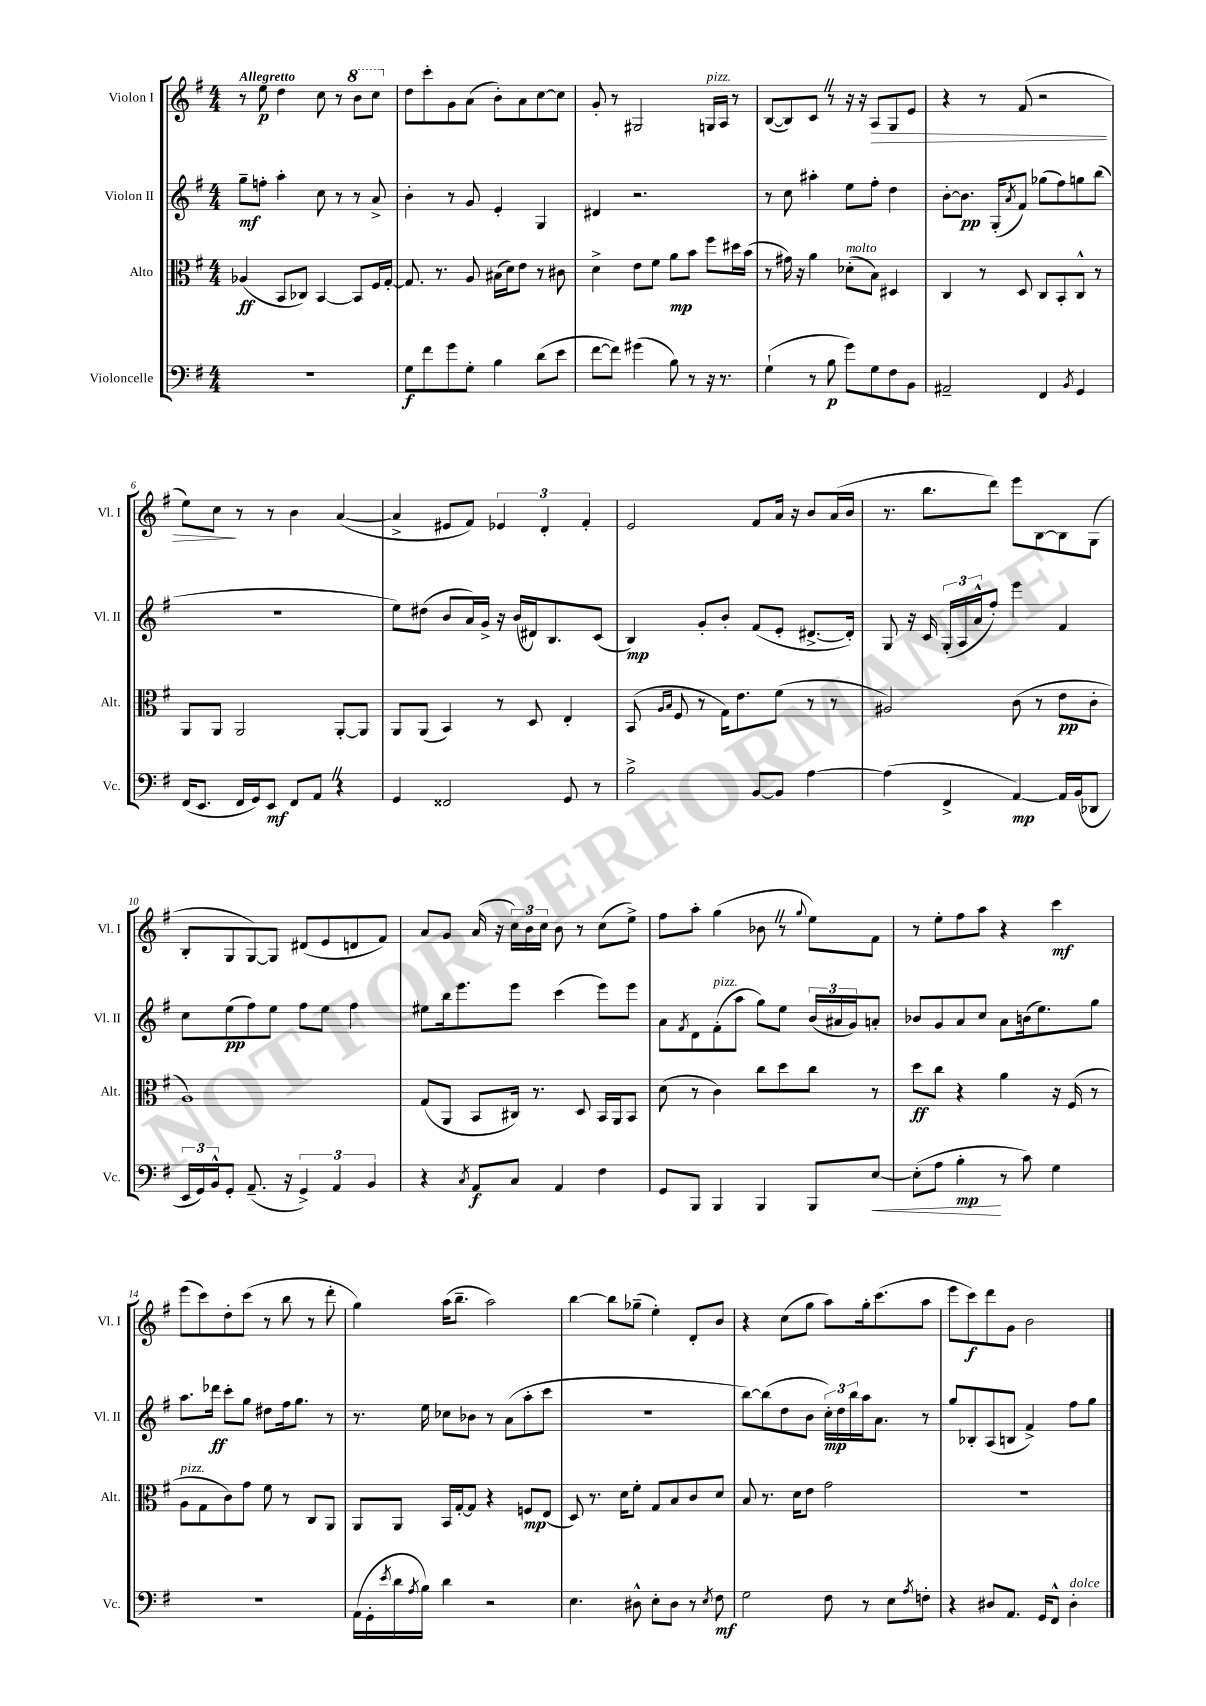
<<
\new StaffGroup <<
\new Staff = "s0" \with { instrumentName = "Violon I" shortInstrumentName = "Vl. I" } {
    \clef treble \key g \major \numericTimeSignature \time 4/4 \tempo "Allegretto"
    r8 e''8\p d''4 c''8 r8 \ottava #1 b''8 c'''8 \ottava #0 |
    d''8 c'''8-. g'8 a'8( b'8-.) a'8 c''8~ c''8 |
    g'8-. r8 gis2 g16^\markup { \italic "pizz." } a16 r8 |
    b8~( b8) c'8 \once \override BreathingSign.text = \markup { \musicglyph "scripts.caesura.straight" } \breathe r8 r16 r16 a8\> g8 e'8 |
    r4 r8 fis'8( r2 |
    e''8) c''8\! r8 r8 b'4 a'4~( |
    a'4-> eis'8 fis'8) \tuplet 3/2 { ees'4 d'4-. fis'4-. } |
    e'2 fis'8 a'16 r16 b'8 a'16( b'16 |
    r8. b''8. d'''8) e'''8 b8~ b8 g8( |
    b8-. g8 g8~) g8 dis'8( e'8 d'8 fis'8) |
    a'8 g'8 a'16( r16 \tuplet 3/2 { c''16) b'16 c''16 } b'8 r8 c''8( e''8->) |
    fis''8 a''8-. g''4( bes'8 \once \override BreathingSign.text = \markup { \musicglyph "scripts.caesura.straight" } \breathe r8 \appoggiatura { g''8 } e''8) fis'8 |
    r8 e''8-. fis''8 a''8 r4 c'''4\mf |
    e'''8( c'''8) d''8-. c'''8( r8 b''8 r8 d'''8-. |
    g''4) a''16( b''8.-- a''2) |
    b''4~ b''8 ges''8--( e''4-.) d'8-. b'8 |
    r4 c''8( g''8 a''8) g''16-. c'''8.( a''8 |
    e'''8 c'''8\f) d'''8 g'8 b'2 \bar "|." |
}
\new Staff = "s1" \with { instrumentName = "Violon II" shortInstrumentName = "Vl. II" } {
    \clef treble \key g \major \numericTimeSignature \time 4/4
    g''8--\mf f''8-. a''4-. c''8 r8 r8 a'8-> |
    b'4-. r8 g'8 e'4-. g4 |
    dis'4 r2. |
    r8 c''8 ais''4-. e''8 fis''8-. d''4 |
    b'8~-. b'8.\pp g16-.( \acciaccatura { a'8 } fis'8) ges''8( fis''8) g''8 b''8( |
    R1 |
    e''8) dis''8( b'8 a'16) g'16-> r16 b'16( dis'16) b8. c'8( |
    b4\mp) g'8-. b'8-. fis'8( e'8-. dis'8.~-> dis'16-.) |
    g8 r16 c'16 \tuplet 3/2 { g16-.( a16 a'16-^ } fis''8-.) e'''4 fis'4 |
    c''8 e''8\pp( fis''8) e''8 fis''8 e''8 fis''4 |
    eis''8 b''16 e'''8. e'''8 c'''4( e'''8) e'''8 |
    a'8 \acciaccatura { fis'8 } d'8 fis'8-.^\markup { \italic "pizz." }( a''8 g''8) e''8 \tuplet 3/2 { b'16( ais'16 g'16) } a'8-. |
    bes'8 g'8 a'8 c''8 a'8 b'16( e''8.) g''8 |
    a''8. des'''16\ff c'''8-. g''8 dis''8 fis''16 g''8. r8 |
    r8. e''16 ces''8 bes'8 r8 a'8( a''8-. c'''8 |
    r1 |
    b''8~) b''8( d''8 b'8 \tuplet 3/2 { c''16-.\mp) d''16 b''16 } a''16 a'8. r8 |
    g''8 bes8-. a8( b8 fis'4->) fis''8 g''8 \bar "|." |
}
\new Staff = "s2" \with { instrumentName = "Alto" shortInstrumentName = "Alt." } {
    \clef alto \key g \major \numericTimeSignature \time 4/4
    aes4\ff( b,8 ces8) b,4~ b,8 fis16 g16~-. |
    g8. r8. a8 bis16( d'16) e'8 r8 cis'8 |
    d'4-> e'8 fis'8 a'8\mp b'8 fis''8 dis''16 b'16( |
    r8 gis'16) r16 a'4 des'8-.^\markup { \italic "molto" }( b8) dis4 |
    c4 r8 d8 c8 b,8-. c8-^ r8 |
    a,8 a,8 a,2 a,8~-. a,8 |
    a,8 a,8( b,4) r8 d8 e4-. |
    b,8( \grace { a16 b16 } fis8 r8 g16) e'8. fis'8( r8 r8 |
    ais2) c'8( r8 e'8\pp c'8-. |
    a1) |
    g8( a,8 b,8 cis16) r8. d8 b,16 a,16 b,8 |
    d'8( r8 c'4) c''8 d''8 c''8 r8 |
    d''8\ff c''8 r4 a'4 r16 fis16( r8 |
    a8^\markup { \italic "pizz." } g8 c'8) g'8 fis'8 r8 c8 a,8 |
    a,8 a,8 b,16 g16~-. g8 r4 f8\mp e8( |
    d8) r8. d'16 fis'8-. g8 b8 c'8 d'8 |
    b8 r8. d'16 e'8 g'2 |
    r1 \bar "|." |
}
\new Staff = "s3" \with { instrumentName = "Violoncelle" shortInstrumentName = "Vc." } {
    \clef bass \key g \major \numericTimeSignature \time 4/4
    r1 |
    g8\f fis'8 g'8 g8-. b4 d'8( e'8 |
    fis'8~ fis'8) gis'4( b8) r8 r16 r8. |
    g4-!( r8 b8\p g'8) g8 fis8 b,8 |
    ais,2-- fis,4 \acciaccatura { b,8 } g,4 |
    fis,16( e,8. fis,16 g,16) e,8\mf fis,8 a,8 \once \override BreathingSign.text = \markup { \musicglyph "scripts.caesura.straight" } \breathe r4 |
    g,4 fisis,2 g,8 r8 |
    b2-> b,8~ b,8 a4~ |
    a4( fis,4-> a,4~\mp) a,16 b,16( des,8 |
    \tuplet 3/2 { e,16 g,16) b,16-^ } g,8-. a,8.--( r16 \tuplet 3/2 { g,4->) a,4 b,4 } |
    r4 \acciaccatura { c8 } a,8\f c8 a,4 fis4 |
    g,8 b,,8 b,,4 b,,4 b,,8 e8~\< |
    e8-.( a8 b4-.\mp\! r8 c'8) g4 |
    R1 |
    a,16( g,16-. \acciaccatura { e'8 } d'16 \acciaccatura { a8 } b16) d'4 r2 |
    e4. dis8-^ e8-. dis8 r8 \acciaccatura { e8 } fis8\mf |
    g2 fis8 r8 e8 \acciaccatura { a8 } f8-. |
    r4 dis8 a,8. g,16 fis,8-^ dis4-.^\markup { \italic "dolce" } \bar "|." |
}
>>
>>
